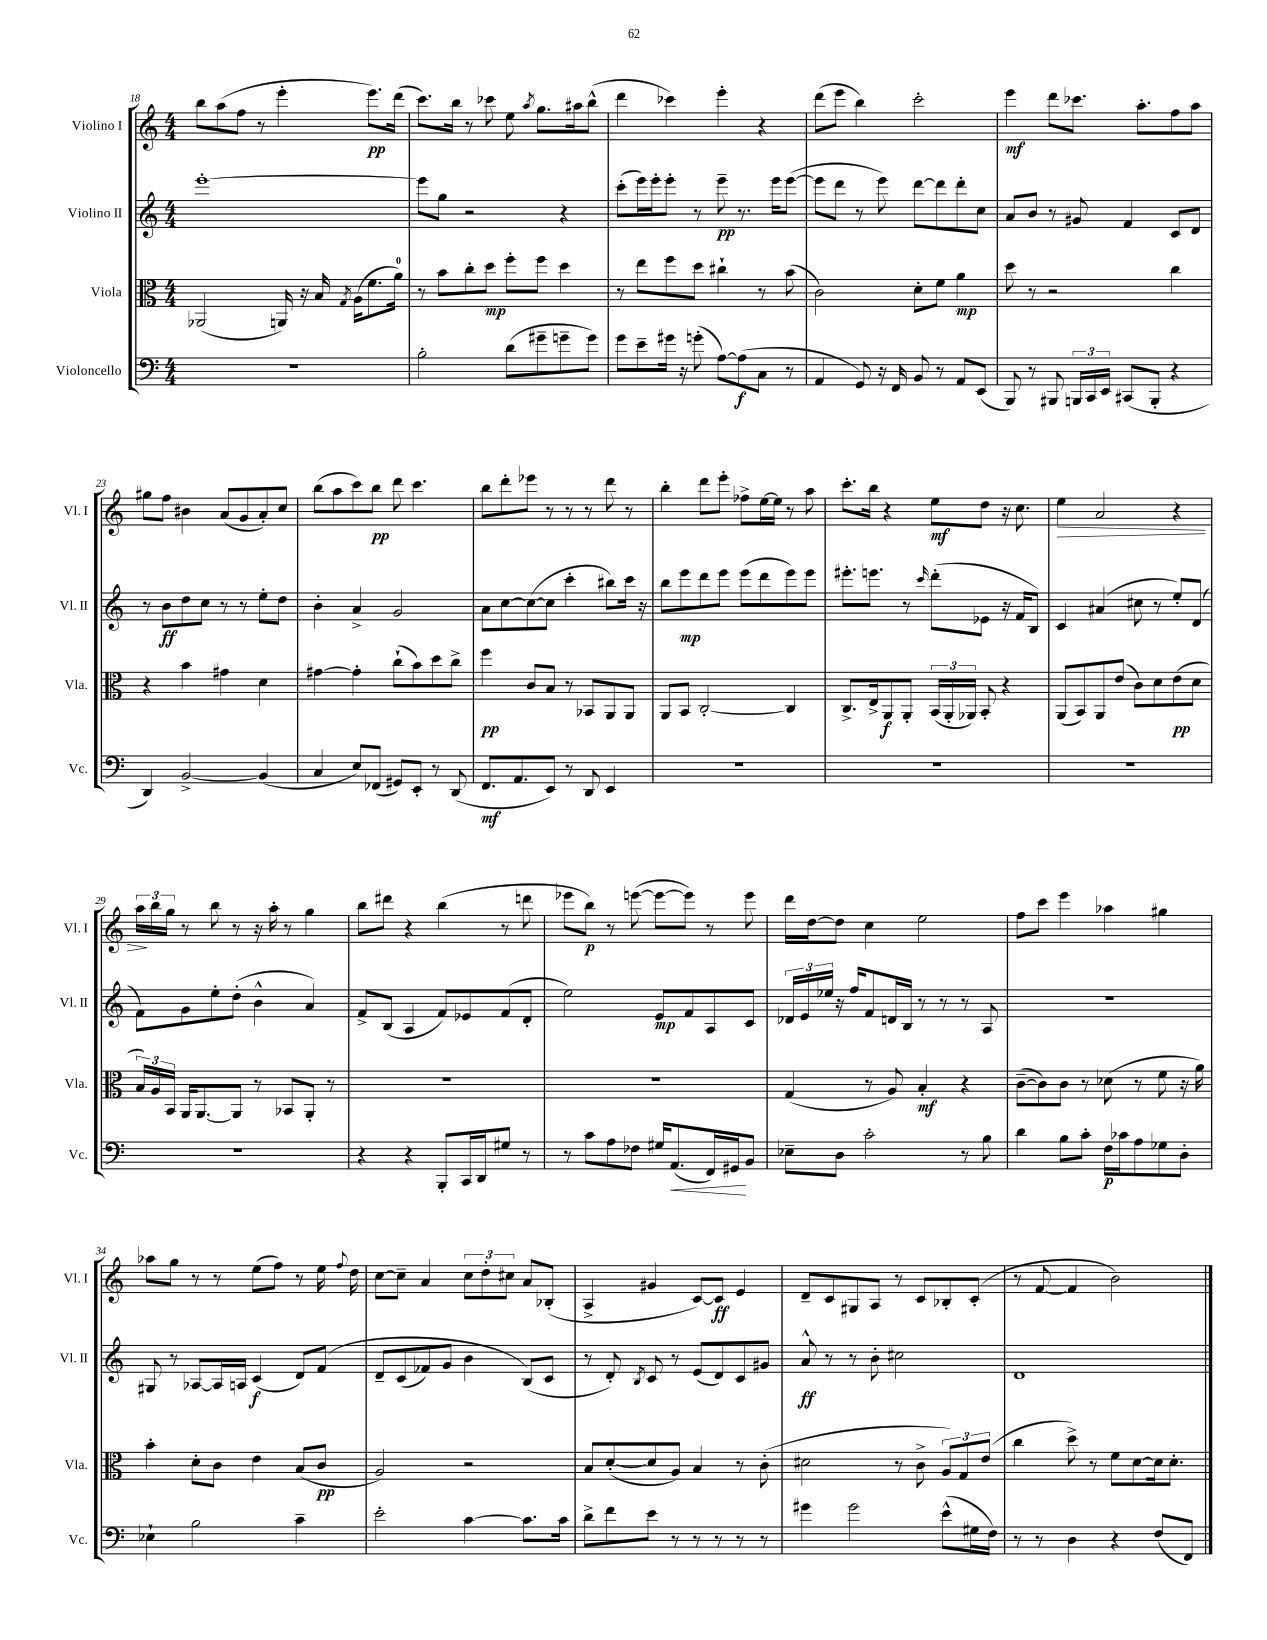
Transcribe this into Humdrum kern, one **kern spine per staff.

**kern	**kern	**kern	**kern
*staff4	*staff3	*staff2	*staff1
*clefF4	*clefC3	*clefG2	*clefG2
*k[]	*k[]	*k[]	*k[]
*M4/4	*M4/4	*M4/4	*M4/4
1r	(2AA-/	[1eee'	8bb\L
.	.	.	(8aa\
.	.	.	8ff\J
.	.	.	8r
.	16AA/)	.	4eee'\
.	16r	.	.
.	16B/	.	.
.	8qG/	.	.
.	(16A\LK	.	.
.	8.f\	.	8.eee\L)
.	16a\Jk)	.	(16ddd\Jk
=	=	=	=
2B'\	8r	8eee\]L	8.ccc\L)
.	8b\L	8gg\J	.
.	.	.	16bb\Jk
.	8cc'\	2r	8r
.	8dd\J	.	8ccc-\
(8d\L	8ff'\L	.	8ee\
.	.	.	8qaa/
8g#~\	8ff\J	.	8.gg\L
8g~\	4dd\	4r	.
.	.	.	16aa#\k
8g\J)	.	.	(8bb^^\J
=	=	=	=
8g\L	8r	(8ccc'\L	4ddd\
8e~\	8ee\L	16eee\L)	.
.	.	16eee'\J	.
16g#\Jk	8ff\	8eee'\J	4ccc-\)
16r	.	.	.
(8g'\	8dd\J	8r	.
[8A\L)	4cc#`\	8eee~\	4eee'\
(8A\]	.	8.r	.
8C\J	8r	.	4r
.	.	16eee\LK	.
8r	(8b\	([8eee\J	.
=	=	=	=
4AA/	2c\)	8eee\]L	(8ddd\L
.	.	8ddd\J	8eee\J
8GG/)	.	8r	4bb\)
16r	.	8eee\)	.
16FF/	.	.	.
8BB/	8d'\L	[8ddd\L	2ccc'\
8r	8f\J	8ddd\]	.
8AA/L	4a\	8ddd'\	.
(8EE/J	.	8cc\J	.
=	=	=	=
8BBB/)	8dd\	8a/L	4eee\
8r	8r	8b/J	.
8BBB#/	2r	8r	8ddd\L
24BBB/LL	.	8g#/	8.ccc-\J
24CC/	.	.	.
24EE/JJ	.	.	.
(8CC#/L	.	4f/	.
.	.	.	8.aa'\L
8BBB'/J	.	.	.
4r	4cc\	8c/L	8ff\
.	.	8d/J	8aa\J
=	=	=	=
4DD/)	4r	8r	8gg#\L
.	.	8b\L	8ff\J
[2BB^/	4b\	8dd\	4b#\
.	.	8cc\J	.
.	4g#\	8r	(8a/L
.	.	8r	8g/
(4BB/]	4d\	8ee'\L	8a'/)
.	.	8dd\J	8cc/J
=	=	=	=
4C/	[4g#\	4b'\	(8bb\L
.	.	.	8aa\
8E/L)	4g#'\]	4a^/	8ccc\)
(8FF-/J	.	.	8bb\J
8GG#/L)	(8cc`\L	2g/	8ddd\
8EE'/J	8b\)	.	4.ccc\
8r	8dd\	.	.
(8DD/	8cc^\J	.	.
=	=	=	=
8.FF/L	4ff\	8a\L	8bb\L
.	.	[8cc\	8ddd'\
8.AA/	.	.	.
.	8c/L	(8cc\_	8eee-\J
8EE/J)	8B/J	8cc\]J	8r
8r	8r	4ccc'\	8r
8DD/	8BB-/L	.	8r
4EE/	8AA/	8bb#\L)	8ddd\
.	8AA/J	16ccc\Jk	8r
.	.	16r	.
=	=	=	=
1r	8AA/L	8bb\L	4bb'\
.	8BB/J	8eee\	.
.	[2C'/	8ddd\	8ddd\L
.	.	8eee\J	8eee'\J
.	.	(8eee\L	8ff-^\L
.	.	8ddd\	[16ee\L
.	.	.	16ee\]JJ
.	4C/]	8eee\)	8r
.	.	8eee\J	8aa\
=	=	=	=
1r	8.C^/L	8.eee#'\L	8.ccc'\L
.	16E^/k	8.eee\J	16bb\Jk
.	8AA/	.	4r
.	8AA'/J	8r	.
.	.	16qqccc/	.
.	(24BB/LL	(8ddd'\L	8ee\L
.	24AA'/	.	.
.	24AA-/JJ)	.	.
.	8BB'/	8e-\J	8dd\J
.	4r	16r	16r
.	.	16f/LK	8.cc\
.	.	8B/J)	.
=	=	=	=
1r	(8AA/L	4c/	4ee\
.	8BB/)	.	.
.	8AA/	(4a#/	2a/
.	(8e/J	.	.
.	8c\L)	8cc#\	.
.	8d\	8r	.
.	(8e\	8ee'/L)	4r
.	8d\J	(8d/J	.
=	=	=	=
1r	24B/LL)	8f\L)	24aa\LL
.	24A/	.	24bb\
.	24BB/JJ	.	24gg\JJ
.	16AA/LK	8g\	8r
.	[8.AA/	.	.
.	.	8ee'\	8bb\
.	8AA/]J	(8dd'\J	8r
.	8r	4b^^\	16r
.	.	.	16aa'\
.	8BB-/L	.	8r
.	8AA'/J	4a/)	4gg\
.	8r	.	.
=	=	=	=
4r	1r	8f^/L	8bb\L
.	.	(8B/J	8ddd#\J
4r	.	4A/	4r
8BBB'/L	.	8f/L)	(4bb\
16CC/L	.	8e-/	.
16DD/J	.	.	.
8G#/J	.	(8f/	8r
8r	.	8d'/J	8ddd\
=	=	=	=
8r	1r	2ee\)	8eee-\L
8c\L	.	.	8bb\J)
8A\	.	.	8r
8F-\J	.	.	([8eee\
16G#/LK	.	8e/L	8eee\_L
(8.AA/	.	.	.
.	.	8f/	8eee\]J)
16FF/L)	.	8A/	8r
16GG#/J	.	.	.
8BB/J	.	8c/J	8eee\
=	=	=	=
8E-~\L	(4G/	24d-/LL	16ddd\LL
.	.	24e/	.
.	.	.	[16dd\J
.	.	24ee-/JJ	.
8D\J	.	16r	8dd\]J
.	.	16ff/LK	.
2c'\	8r	8f/	4cc\
.	8A/)	16d/L	.
.	.	16B/JJ	.
.	4B'/	8r	2ee\
.	.	8r	.
8r	4r	8r	.
8B\	.	8A/	.
=	=	=	=
4d\	([8c~\L	1r	8ff\L
.	8c\])	.	8ccc\J
8B\L	8c\J	.	4eee\
8c'\J	8r	.	.
16F\LL	(8d-\	.	4aa-\
16c-\J	.	.	.
8A\	8r	.	.
8G-\	8f\	.	4gg#\
8D'\J	16r	.	.
.	16a\)	.	.
=	=	=	=
4E-`\	4b'\	8G#/	8aa-\L
.	.	8r	8gg\J
2B\	8d'\L	[8A-/L	8r
.	8c\J	16A-/]L	8r
.	.	16A/JJ	.
.	4e\	(4c/	(8ee\L
.	.	.	8ff\J)
4c~\	(8B/L	8d/L)	8r
.	8c/J	&(8f/J	16ee\
.	.	.	8qqff/
.	.	.	16dd\
=	=	=	=
2e'\	2A/)	8d~/L	[8cc\L
.	.	(8c/	8cc~\]J
.	.	8f-/)	4a/
.	.	8g/J	.
[4c\	2r	4b\	12cc\L
.	.	.	12dd'\
.	.	.	12cc#\J
8.c\]L	.	(8B/L&)	8a/L
.	.	8c/J	(8B-'/J
16c\Jk	.	.	.
=	=	=	=
8d^\L	8B/L	8r	4A^/
8f\	([8d'/	8d'/)	.
.	.	8qB/	.
8e\J	8d/]	8c/	4g#/
8r	8A/J)	8r	.
8r	4B/	(8e/L	[8c/L)
8r	.	8d/)	8c/]J
8r	8r	8c/	4e/
8r	(8c'\	8g#/J	.
=	=	=	=
4g#\	2d#\	8a^^/	8d~/L
.	.	8r	8c/
2g#\	.	8r	8G#/
.	.	8b'\	8A/J
.	8r	2cc#\	8r
.	8c^\	.	8c/L
(8e^^\L	12A/L)	.	8B-'/
.	12G/	.	.
16G#\L	.	.	(8c'/J
.	(12e/J	.	.
16F\JJ)	.	.	.
=	=	=	=
8r	4cc\	1d	8r
8r	.	.	[8f/
4D\	8dd^\)	.	4f/]
.	8r	.	.
4r	8f\L	.	2b\)
.	[8d\	.	.
(8F/L	16d\]k	.	.
.	8.d'\J	.	.
8FF/J)	.	.	.
==	==	==	==
*-	*-	*-	*-
